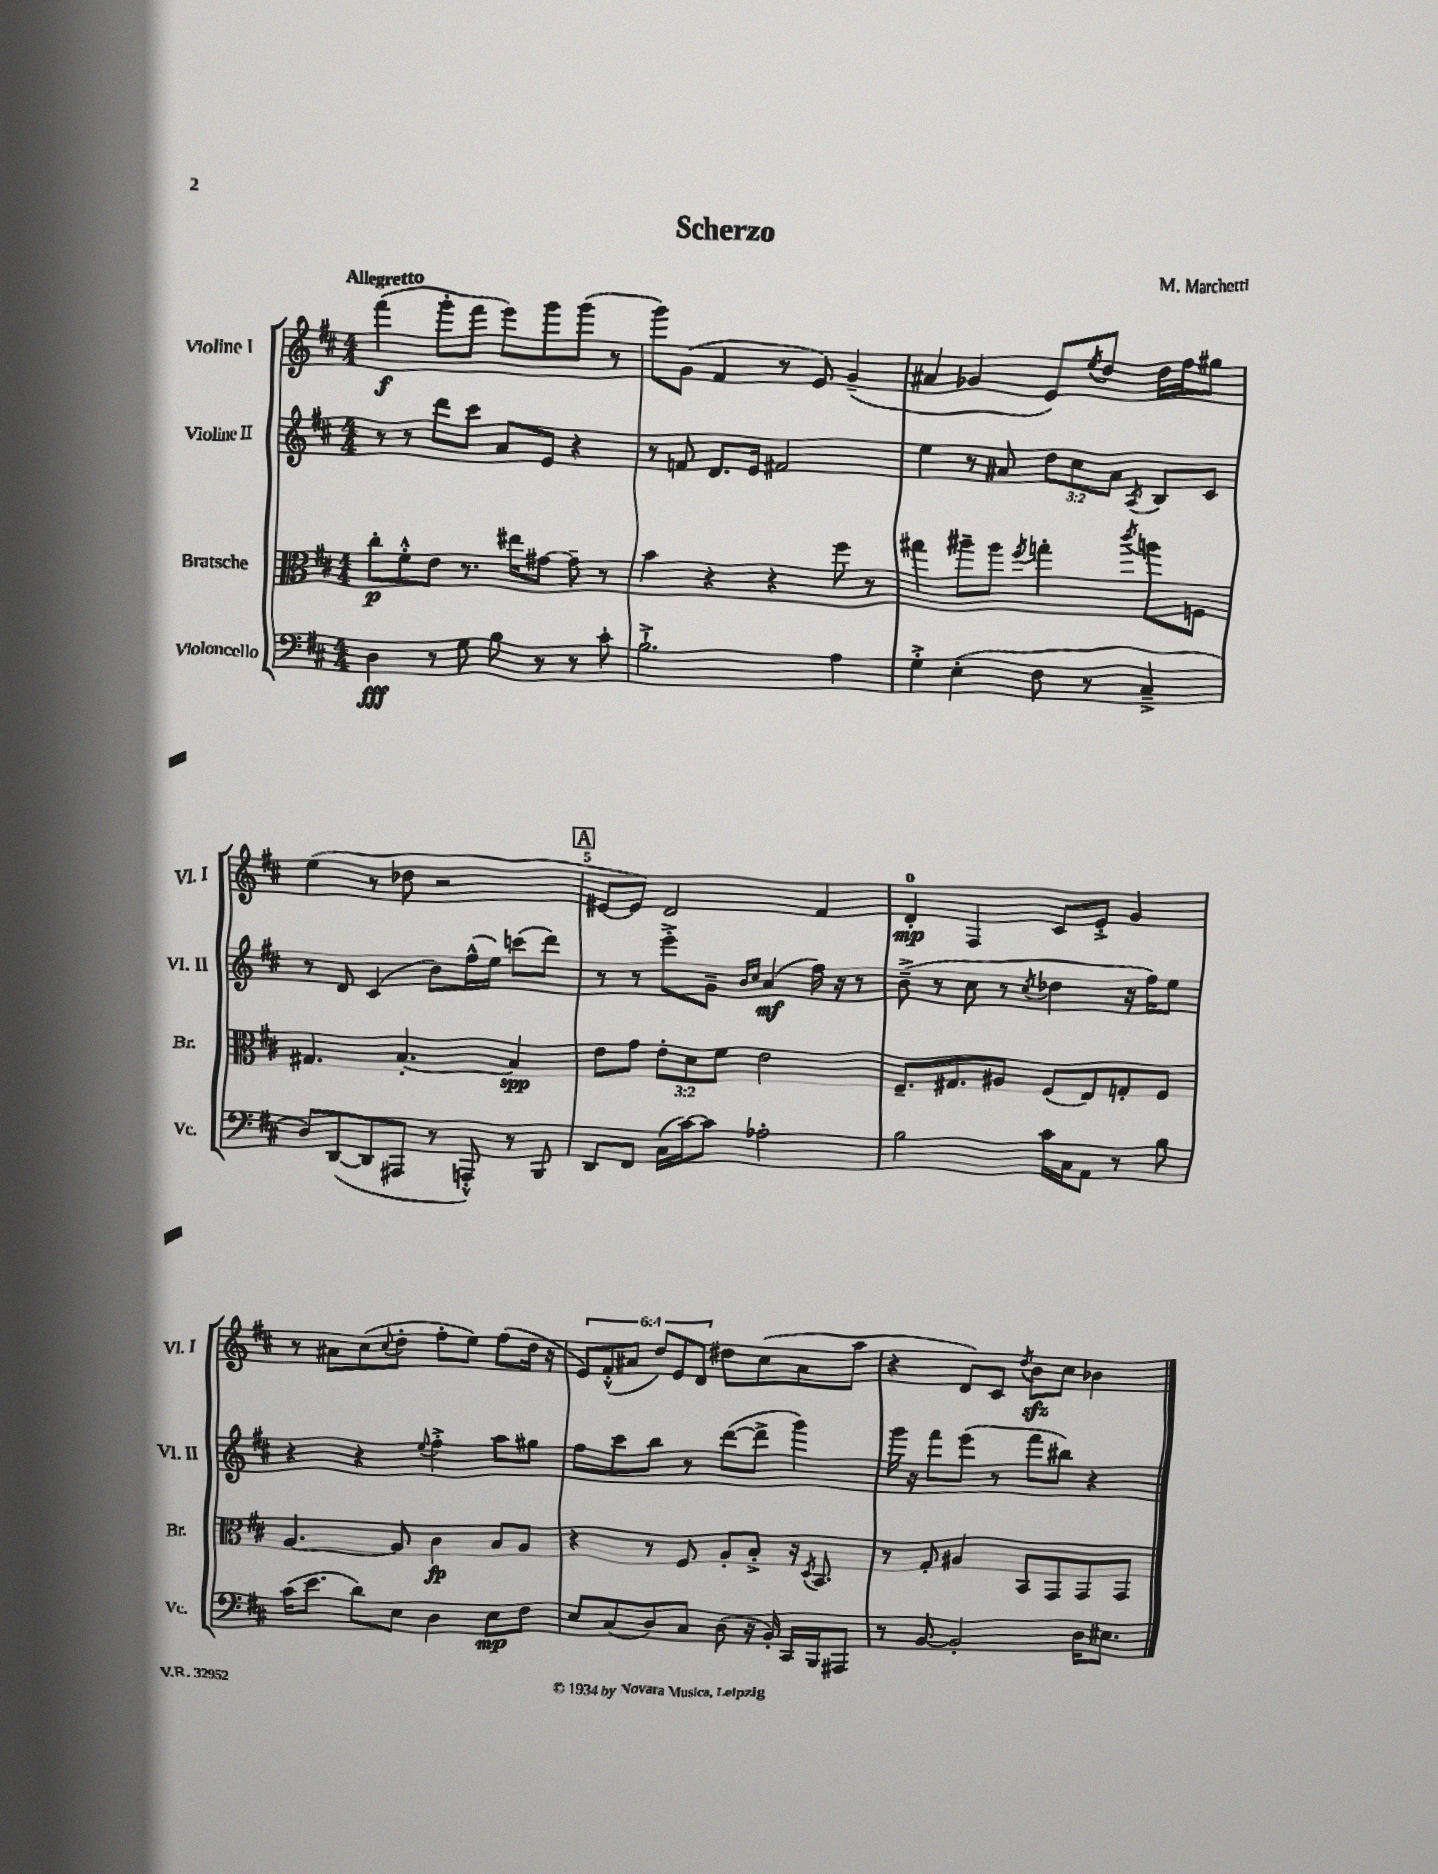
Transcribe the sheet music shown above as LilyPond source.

\header { title = "Scherzo" composer = "M. Marchetti" }
<<
\new StaffGroup <<
\new Staff = "s0" \with { instrumentName = "Violine I" shortInstrumentName = "Vl. I" } {
    \clef treble \key d \major \numericTimeSignature \time 4/4 \override Staff.TupletNumber.text = #tuplet-number::calc-fraction-text \tempo "Allegretto"
    fis'''4\f( g'''8-. fis'''8 e'''8) g'''8 g'''8( r8 |
    g'''8) g'8( fis'4 r8 e'8) g'4--( |
    ais'4 ges'4 e'8) \acciaccatura { e''8 } d''8 d''16 fis''16 gis''8 |
    e''4( r8 des''8 r2 |
    \mark \markup { \box "A" } eis'8~ eis'8) d'2 fis'4 |
    d'4-0-.\mp fis4 cis'8 e'8-.-> g'4 |
    r8 ais'8 cis''8( \appoggiatura { cis''8 } d''8-. fis''8-. e''8) fis''8( d''16 r16 |
    \tuplet 6/4 { e'8) fis'8-.-^( ais'8 d''8) e'8 d'8 } dis''8 cis''8( ais'8 a''8 |
    r4 d'8) cis'8 \acciaccatura { d''8 } b'8\sfz cis''8 bes'4 \bar "|." |
}
\new Staff = "s1" \with { instrumentName = "Violine II" shortInstrumentName = "Vl. II" } {
    \clef treble \key d \major \numericTimeSignature \time 4/4 \override Staff.TupletNumber.text = #tuplet-number::calc-fraction-text
    r8 r8 d'''8 cis'''8 a'8 e'8 r4 |
    r8 f'8 d'8. e'16 fis'2 |
    e''4 r8 ais'8 \tuplet 3/2 { d''8 cis''8 ais'8 } \acciaccatura { a8 } b8 cis'8 |
    r8 d'8 cis'4( b'8) fis''16-^( e''16) c'''8( d'''8) |
    \mark \markup { \box "A" } r8 r8 e'''8-.-> g'8-- \grace { b'16 cis''16 } a'4\mf( fis''16) r16 r8 |
    b'8--->( r8 cis''8 r8 \acciaccatura { cis''8 } des''4 r16 fis''16) e''8 |
    r4 r4 \appoggiatura { e''8 } fis''4-.-> a''8 gis''8 |
    fis''8 cis'''8 b''8 r8 d'''8~( d'''8-> g'''4) |
    g'''16 r16 fis'''8 e'''8( r8 fis'''8 bis''8) r4 \bar "|." |
}
\new Staff = "s2" \with { instrumentName = "Bratsche" shortInstrumentName = "Br." } {
    \clef alto \key d \major \numericTimeSignature \time 4/4 \override Staff.TupletNumber.text = #tuplet-number::calc-fraction-text
    cis''8-.\p fis'8-.-^ e'8 r8. eis''16 gis'8~ gis'8-- r8 |
    b'4 r4 r4 fis''8 r8 |
    gis''4 ais''8-- ais''8 \acciaccatura { fis''8 } g''4-. \acciaccatura { cis'''8 } a''8 f8 |
    gis4. b4.~-. b4\spp |
    \mark \markup { \box "A" } e'8 g'8 \tuplet 3/2 { e'8-. d'8 fis'8 } e'2 |
    fis8.-- gis8. ais8 fis8( e8) g8-. fis8 |
    a4.~ a8 cis'4\fp b8 a8 |
    r4 r8 fis8 a8-. b8-.-> r16 \acciaccatura { d8 } b,8. |
    r8 g8-. ais4 b,8 g,8 g,8 g,8 \bar "|." |
}
\new Staff = "s3" \with { instrumentName = "Violoncello" shortInstrumentName = "Vc." } {
    \clef bass \key d \major \numericTimeSignature \time 4/4
    d4\fff r8 g8 b8 r8 r8 cis'8-. |
    b2.-!-> a4 |
    g4-.-> e4-.( fis8 r8 cis4---> |
    d8) d,8~( d,8 ais,,8 r8 a,,8-.-^) r8 b,,8 |
    \mark \markup { \box "A" } d,8 fis,8 cis16( cis'16~) cis'8 aes2-. |
    b2 cis'16 cis16 a,8 r8 b8 |
    cis'16( e'8. d'8) e8 d4 e8\mp fis8 |
    e8 cis8( d8) cis8 d8( r16 b,16-.) cis,16 b,,16 ais,,8 |
    r8 b,8~ b,2-. d16 eis8. \bar "|." |
}
>>
>>
\layout { \context { \Score \override BarNumber.break-visibility = ##(#f #t #t) barNumberVisibility = #(every-nth-bar-number-visible 5) } }
